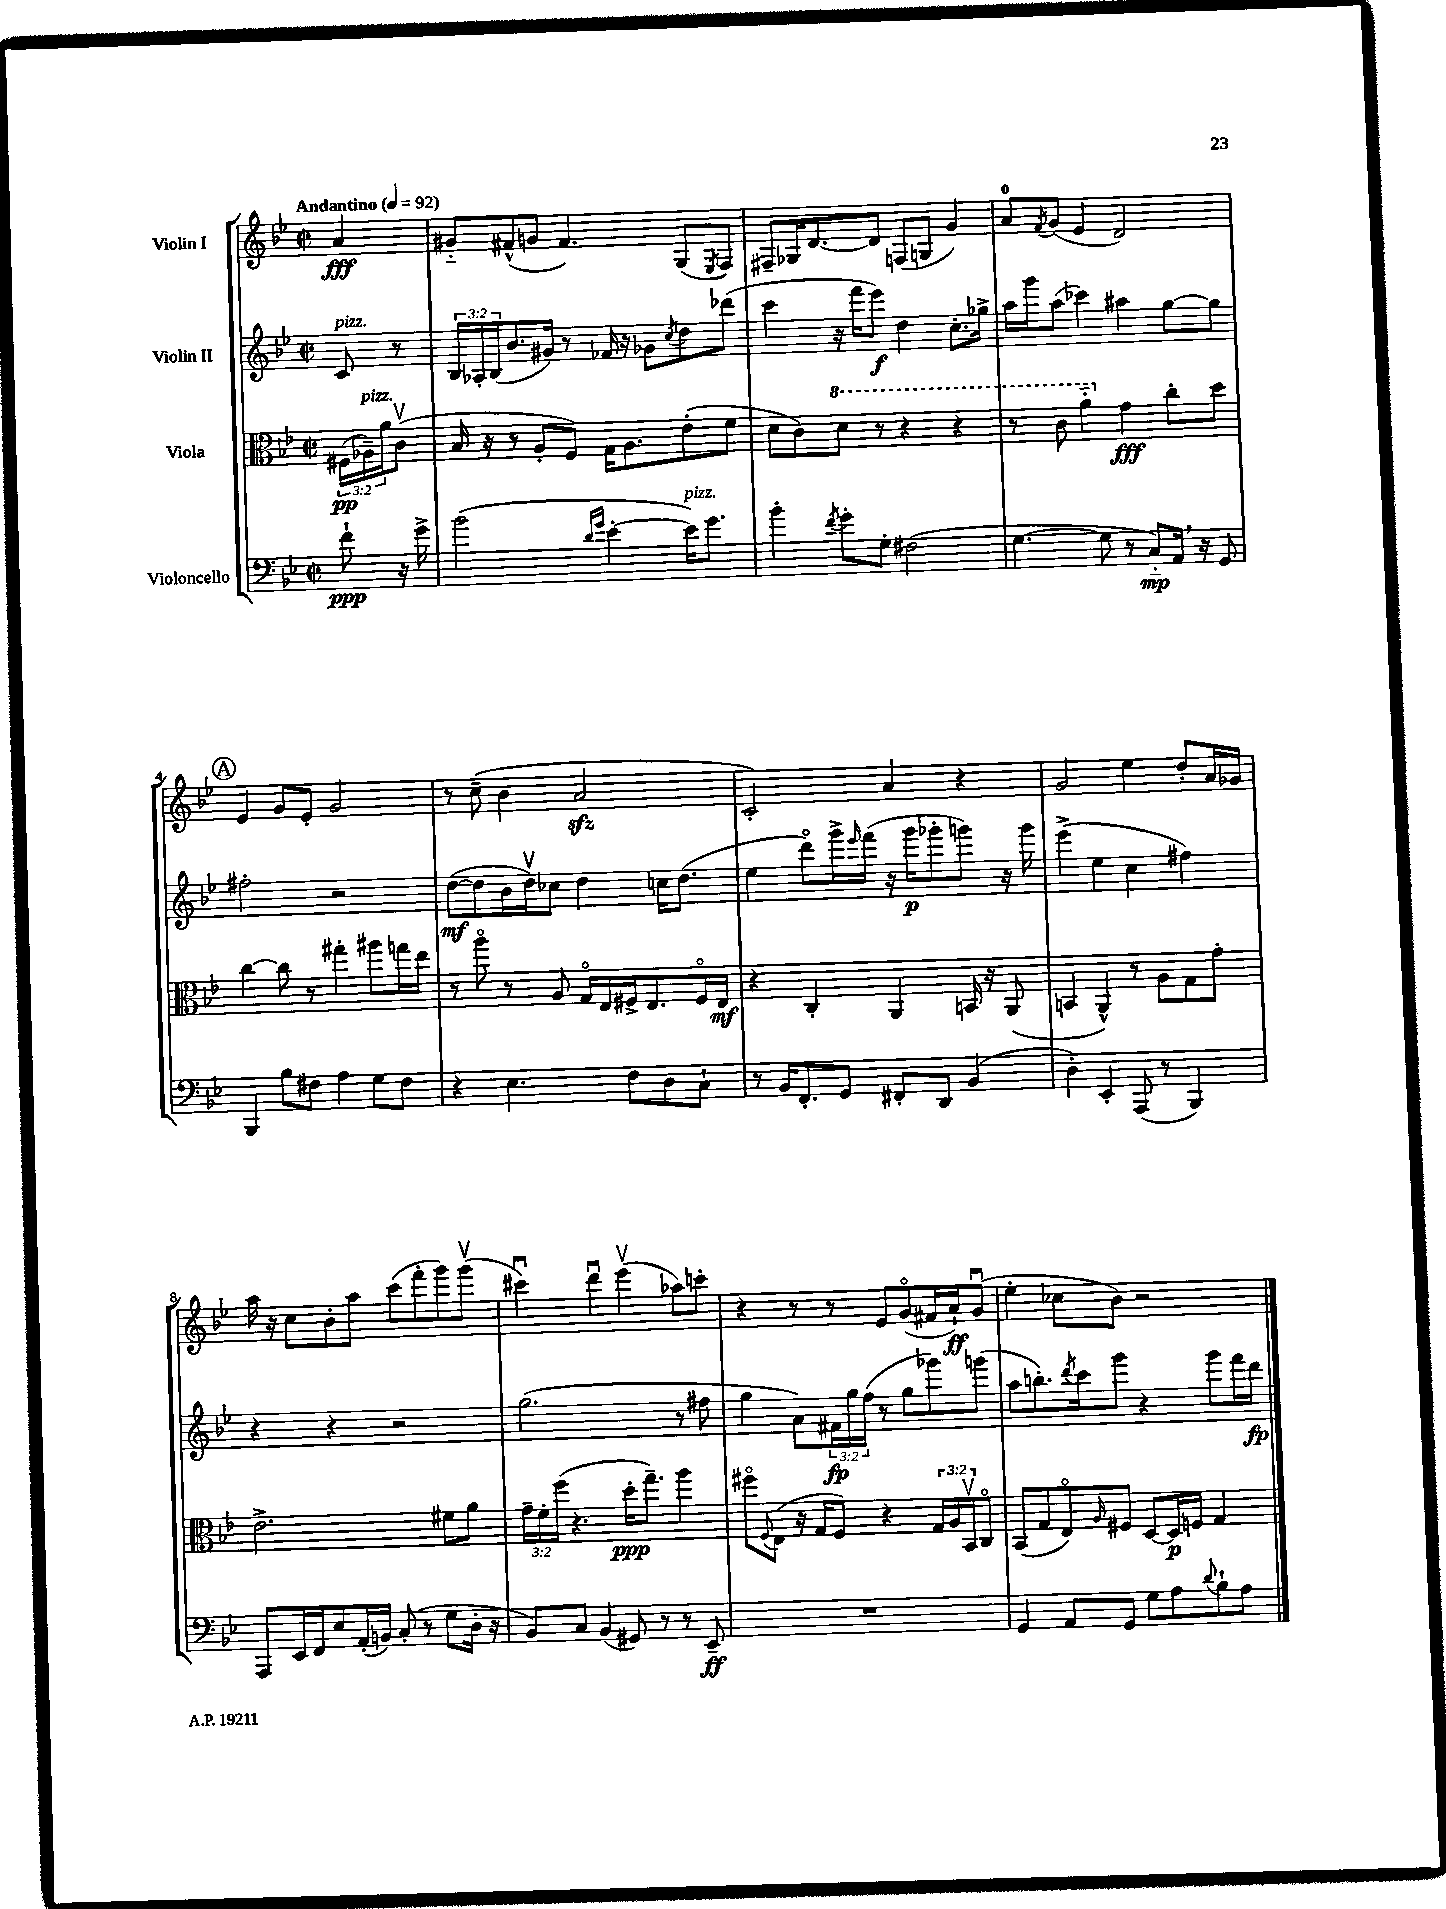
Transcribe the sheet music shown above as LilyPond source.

<<
\new StaffGroup <<
\new Staff = "s0" \with { instrumentName = "Violin I" } {
    \clef treble \key bes \major \defaultTimeSignature \time 2/2 \partial 4 \tempo "Andantino" 4 = 92
    a'4\fff |
    gis'8-_ fis'8-^( g'8 fis'4.) g8( \acciaccatura { ees8 } f8) |
    fis8-- ges16 d'8.~ d'8 f8( g8 g'4) |
    a'8-0 \acciaccatura { f'8 } g'8( ees'4 d'2) |
    \mark \markup { \circle "A" } ees'4 g'8 ees'8-. g'2 |
    r8 c''8--( bes'4 a'2\sfz |
    c'2-.) a'4 r4 |
    g'2 ees''4 d''8-. a'16 ges'16 |
    a''16 r16 c''8 bes'8-. a''8 c'''8( f'''8-. g'''8) g'''8\upbow( |
    cis'''4\downbow) d'''4\downbow ees'''4\upbow( aes''8) c'''8-. |
    r4 r8 r8 ees'8 g'8\flageolet( fis'16 a'16-!\ff) g'8\downbow( |
    ees''4-. ces''8 bes'8) r2 \bar "|." |
}
\new Staff = "s1" \with { instrumentName = "Violin II" } {
    \clef treble \key bes \major \defaultTimeSignature \time 2/2 \override Staff.TupletNumber.text = #tuplet-number::calc-fraction-text \partial 4
    c'8^\markup { \italic "pizz." } r8 |
    \tuplet 3/2 { bes16 aes16-. bes16( } bes'8. gis'16) r8 fes'16 r16 ges'8 \acciaccatura { c''8 } d''8 des'''8( |
    c'''4 r16 f'''16 ees'''8\f) d''4 c''8.-. ges''16-> |
    a''16 g'''16 a''8( ces'''4) ais''4 g''8~ g''8 |
    \mark \markup { \circle "A" } fis''2-. r2 |
    d''8~\mf( d''8 bes'16 d''16\upbow) ces''8 d''4 c''16 d''8.( |
    ees''4 d'''8\flageolet) g'''16-> \grace { ees'''16 } f'''16( r16 g'''16\p ges'''8-. g'''8) r16 g'''16 |
    ees'''4->( ees''4 c''4 fis''4) |
    r4 r4 r2 |
    g''2.( r8 fis''8 |
    g''4 a'8) \tuplet 3/2 { fis'16\fp g''16 f''16( } r8 g''8 ges'''8) g'''8( |
    a''8 b''8.-.) \acciaccatura { d'''8 } c'''16 g'''8 r4 g'''8 f'''16 d'''16\fp \bar "|." |
}
\new Staff = "s2" \with { instrumentName = "Viola" } {
    \clef alto \key bes \major \defaultTimeSignature \time 2/2 \override Staff.TupletNumber.text = #tuplet-number::calc-fraction-text \partial 4
    \tuplet 3/2 { fis16\pp( aes16--^\markup { \italic "pizz." }) a'16 } c'8\upbow( |
    bes16 r16 r8 a8-. f8) g16 a8. ees'8-.( f'8 |
    d'8 c'8) \ottava #1 d''8 r8 r4 r4 |
    r8 c''8 a''4-_ \ottava #0 g'4\fff c''8-. d''8 |
    \mark \markup { \circle "A" } c''4~ c''8 r8 gis''4-. ais''8 g''16 ees''16 |
    r8 a''8\flageolet r8 a8 g16\flageolet ees16 fis16-> ees8. fis16\flageolet ees16\mf |
    r4 c4-. a,4 b,16 r16 a,8( |
    b,4 a,4-^) r8 a8 g8 g'8-. |
    ees'2.-> fis'8 a'8 |
    \tuplet 3/2 { g'16-- f'16-. f''16( } r4. d''16-.\ppp g''8.--) a''4 |
    fis''8\flageolet \appoggiatura { f8 } ees8( r16 g16 f8) r4 \tuplet 3/2 { g16 a16 bes,16\upbow } c8\flageolet |
    bes,8( g8 ees8\flageolet) \grace { a16 } fis8 d8~ d16\p f16 g4 \bar "|." |
}
\new Staff = "s3" \with { instrumentName = "Violoncello" } {
    \clef bass \key bes \major \defaultTimeSignature \time 2/2 \partial 4
    f'8-!\ppp r16 g'16-> |
    bes'2( \grace { d'16 g'16 } ees'4~-. ees'16^\markup { \italic "pizz." }) g'8. |
    bes'4-. \acciaccatura { f'8 } g'8-. g8-. fis2( |
    g4.~ g8 r8 c8-_\mp) a,16 \breathe r16 g,8 |
    \mark \markup { \circle "A" } bes,,4 bes8 fis8 a4 g8 fis8 |
    r4 ees4. f8 d8 c8-! |
    r8 bes,16 f,8.-. g,8 fis,8-. d,8 bes,4( |
    d4-.) ees,4-. a,,8( r8 bes,,4) |
    a,,8 ees,16 f,16 ees8 a,16-.( b,16) c8-.( r8 g8 d16-. r16 |
    bes,8) c8 bes,4( gis,8) r8 r8 ees,8--\ff |
    R1 |
    g,4 a,8 g,8 g8 a8 \appoggiatura { d'8 } bes8-! a8 \bar "|." |
}
>>
>>
